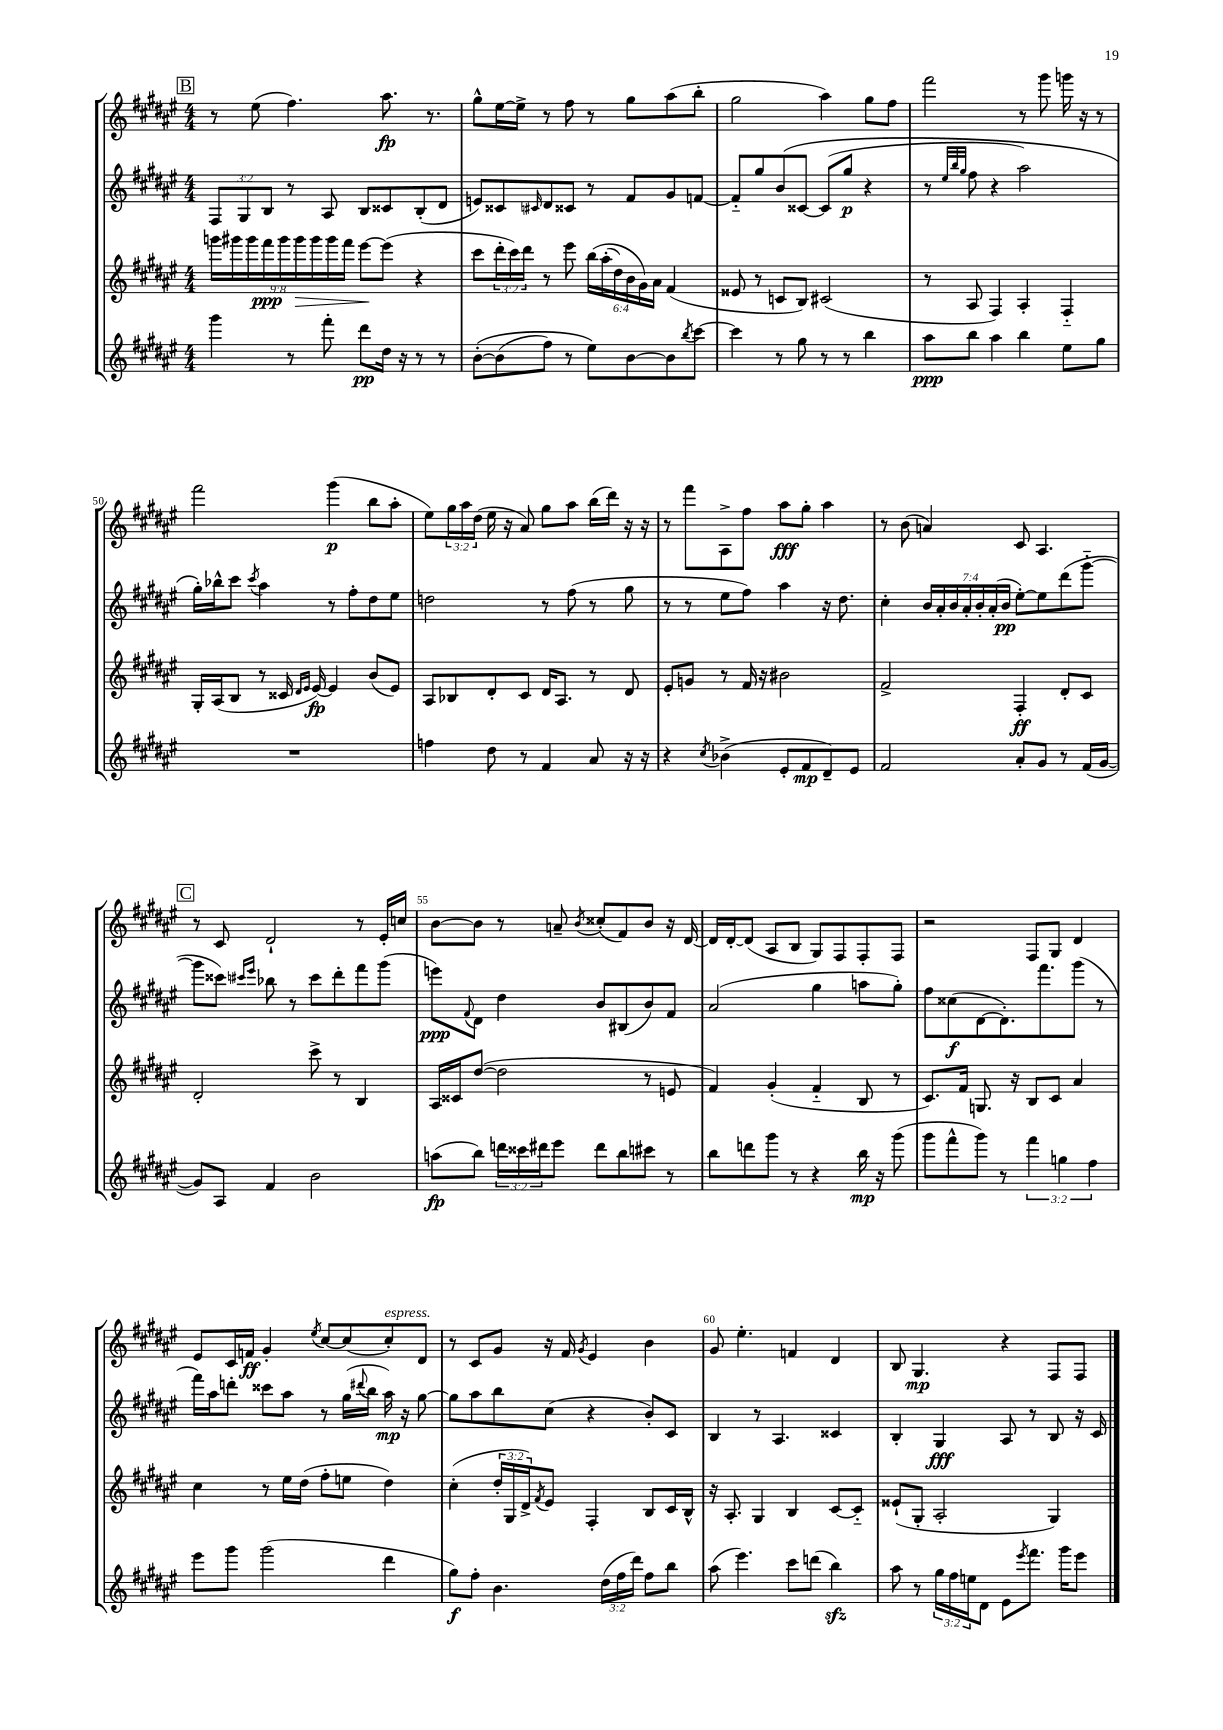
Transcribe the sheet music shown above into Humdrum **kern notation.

**kern	**kern	**kern	**kern
*staff4	*staff3	*staff2	*staff1
*clefG2	*clefG2	*clefG2	*clefG2
*k[f#c#g#d#a#e#]	*k[f#c#g#d#a#e#]	*k[f#c#g#d#a#e#]	*k[f#c#g#d#a#e#]
*M4/4	*M4/4	*M4/4	*M4/4
4ggg#	18ggg	12F#	8r
.	18ggg#	.	.
.	.	12G#	.
.	18ggg#	.	.
.	.	.	(8ee#
.	18fff#	12B	.
.	18ggg#	.	.
8r	.	8r	4.ff#)
.	18ggg#	.	.
.	18ggg#	.	.
8fff#'	.	8A#	.
.	18ggg#	.	.
.	18fff#	.	.
8ddd#	[8eee#	8B	.
16dd#	(8eee#]	8c##	8.aa#
16r	.	.	.
8r	4r	(8B'	.
.	.	.	8.r
8r	.	8d#	.
=	=	=	=
&([8b'	8ccc#	8e)	8gg#^^
(8b]	24ddd#'	8c##	[16ee#
.	24ccc#)	.	.
.	.	.	16ee#^]
.	24ddd#	.	.
.	.	16qqc#	.
8ff#)	8r	8d#	8r
8r	8eee#	8c##	8ff#
8ee#&)	&(24bb	8r	8r
.	(24aa#'	.	.
.	24dd#)	.	.
[8b	24b	8f#	8gg#
.	24g#&)	.	.
.	24a#	.	.
8b]	(4f#	8g#	(8aa#
8qbb	.	.	.
[8ccc#	.	[8f	8bb'
=	=	=	=
4ccc#]	8e##	8f'~]	2gg#
.	8r	8gg#	.
8r	8c	&(8b	.
8gg#	8B)	[8c##	.
8r	(2c#	(8c##]	4aa#)
8r	.	8gg#	.
4bb	.	4r	8gg#
.	.	.	8ff#
=	=	=	=
8aa#	8r	8r	2fff#
.	.	32qqee#	.
.	.	32qqbb	.
.	.	32qqgg#	.
8bb	8A#	8ff#	.
4aa#	4F#)	4r	.
4bb	4A#'	2aa#)	8r
.	.	.	8ggg#
8ee#	4F#'~	.	16ggg
.	.	.	16r
8gg#	.	.	8r
=	=	=	=
1r	16G#'	16gg#'&)	2fff#
.	(16A#	16bb-^^	.
.	8B	8ccc#	.
.	.	8qccc#	.
.	8r	4aa#	.
.	16c##	.	.
.	16qqd#	.	.
.	16qqe#	.	.
.	[16e#)	.	.
.	4e#]	8r	(4ggg#
.	.	8ff#'	.
.	(8b	8dd#	8bb
.	8e#)	8ee#	8aa#'
=	=	=	=
4ff	8A#	2dd	8ee#)
.	8B-	.	24gg#
.	.	.	24aa#
.	.	.	(24dd#
8dd#	8d#'	.	16ee#
.	.	.	16r
8r	8c#	.	8a#)
4f#	16d#	8r	8gg#
.	8.A#	.	.
.	.	(8ff#	8aa#
8a#	8r	8r	(16bb
.	.	.	16ddd#)
16r	8d#	8gg#	16r
16r	.	.	16r
=	=	=	=
4r	8e#'	8r	8r
.	8g	8r	8fff#
8qcc#	.	.	.
(4b-^	8r	8ee#	8A#^
.	16f#	8ff#)	8ff#
.	16r	.	.
8e#'	2b#	4aa#	8aa#
8f#	.	.	8gg#'
8d#~)	.	16r	4aa#
.	.	8.dd#	.
8e#	.	.	.
=	=	=	=
2f#	2f#^	4cc#'	8r
.	.	.	(8b
.	.	28b	4a)
.	.	28a#'	.
.	.	28b	.
.	.	28a#'	.
.	.	28b'	.
.	.	(28a#'	.
.	.	28b	.
8a#'	4F#'	[8ee#')	8c#
8g#	.	8ee#]	4.A#
8r	8d#'	(8ddd#	.
(16f#	8c#	[8ggg#'~	.
[16g#	.	.	.
=	=	=	=
8g#])	2d#'	8ggg#]	8r
8A#	.	8ccc##)	8c#
.	.	16qqccc#	.
.	.	16qqeee#	.
4f#	.	8bb-	2d#`
.	.	8r	.
2b	8ccc#^	8ccc#	.
.	8r	8ddd#'	.
.	4B	8fff#	8r
.	.	(8ggg#	16e#'
.	.	.	16cc
=	=	=	=
(8aa	16A#	8eee)	[8b
.	16c##	.	.
.	.	8qqf#	.
8bb)	([8dd#	8d#	8b]
24ddd	2dd#]	4dd#	8r
24ccc##	.	.	.
24ddd#	.	.	.
8eee#	.	.	8a~
.	.	.	8qb
8ddd#	.	8b	(8cc##'
8bb	.	(8B#	8f#)
8ccc#	8r	8b)	8b
8r	8e	8f#	16r
.	.	.	[16d#
=	=	=	=
8bb	4f#)	(2a#	16d#]
.	.	.	[16d#'
8ddd	.	.	(8d#]
8ggg#	(4g#'	.	8A#
8r	.	.	8B
4r	4f#'~	4gg#	8G#)
.	.	.	8F#
16bb	8B	8aa	8F#'
16r	.	.	.
(8ggg#	8r	8gg#')	8F#
=	=	=	=
8ggg#	8.c#)	8ff#	2r
8fff#^^	.	(8cc##	.
.	16f#	.	.
8ggg#)	8.G	[8d#	.
8r	.	8.d#'])	.
.	16r	.	.
6fff#	8B	.	8F#
.	.	8.fff#	.
.	8c#	.	8G#
6gg	.	.	.
.	4a#	(8ggg#	4d#
6ff#	.	.	.
.	.	8r	.
=	=	=	=
8eee#	4cc#	16fff#)	8e#
.	.	16aa#	.
8ggg#	.	8ddd'	16c#
.	.	.	16f
(2ggg#	8r	8ccc##	4g#'
.	16ee#	8aa#	.
.	(16dd#	.	.
.	.	.	8qee#
.	8ff#'	8r	[8cc#
.	8ee	(16gg#	(8cc#]
.	.	8qqddd#	.
.	.	16bb	.
4ddd#	4dd#)	16aa#)	8cc#')
.	.	16r	.
.	.	[8gg#	8d#
=	=	=	=
8gg#)	(4cc#'	8gg#]	8r
8ff#'	.	8aa#	8c#
4.b	24dd#'	8bb	8g#
.	24G#	.	.
.	24d#^)	.	.
.	8qf#	.	.
.	8e#	(8cc#	16r
.	.	.	16f#
.	.	.	8qg#
.	4F#'	4r	4e#
(24dd#	.	.	.
24ff#	.	.	.
24ddd#)	.	.	.
8ff#	8B	8b')	4b
8bb	16c#	8c#	.
.	16B^^	.	.
=	=	=	=
(8aa#	16r	4B	8g#
.	8.A#'	.	.
4.eee#)	.	.	4.ee#'
.	4G#	8r	.
.	.	4.A#	.
8ccc#	4B	.	4f
(8ddd	.	.	.
4bb)	[8c#	4c##	4d#
.	8c#'~]	.	.
=	=	=	=
8aa#	(8e##`	4B'	8B
8r	8G#'	.	4.G#
24gg#	2A#'	4G#	.
24ff#	.	.	.
24ee	.	.	.
8d#	.	.	.
8e#	.	8A#	4r
8qeee#	.	.	.
8.fff#	.	8r	.
.	4G#)	8B	8F#
16ggg#	.	.	.
8eee#	.	16r	8F#
.	.	16c#	.
==	==	==	==
*-	*-	*-	*-
